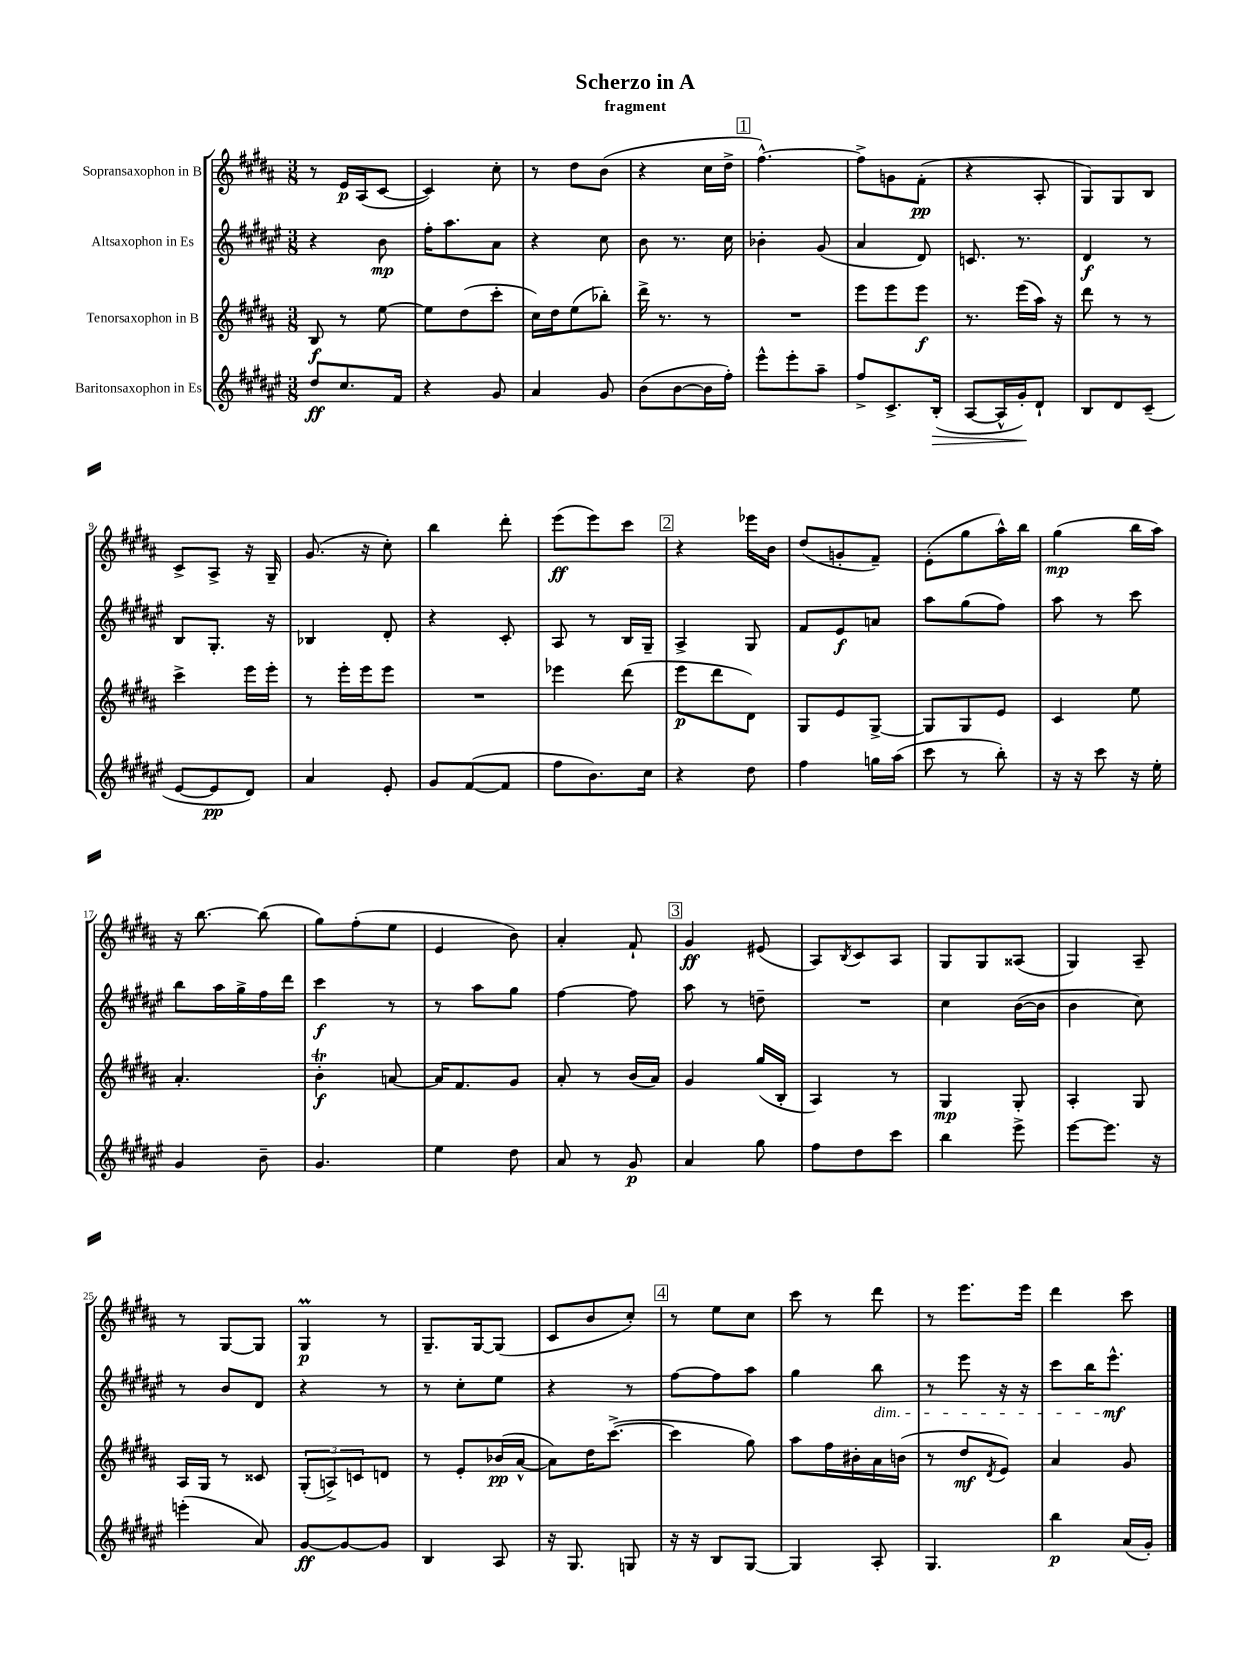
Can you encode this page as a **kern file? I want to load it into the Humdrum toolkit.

**kern	**kern	**kern	**kern
*staff4	*staff3	*staff2	*staff1
*clefG2	*clefG2	*clefG2	*clefG2
*k[f#c#g#d#a#e#]	*k[f#c#g#d#a#]	*k[f#c#g#d#a#e#]	*k[f#c#g#d#a#]
*M3/8	*M3/8	*M3/8	*M3/8
8dd#	8B	4r	8r
8.cc#	8r	.	16e
.	.	.	(16A#
.	[8ee	8b	[8c#
16f#	.	.	.
=	=	=	=
4r	8ee]	16ff#'	4c#])
.	.	8.aa#	.
.	(8dd#	.	.
8g#	8ccc#'	8a#	8cc#'
=	=	=	=
4a#	16cc#)	4r	8r
.	16dd#	.	.
.	(8ee	.	8dd#
8g#	8bb-')	8cc#	(8b
=	=	=	=
(8b	16ddd#^	8b	4r
.	8.r	.	.
[8b	.	8.r	.
16b]	8r	.	16cc#
16ff#')	.	16cc#	16dd#^
=	=	=	=
8eee#^^	4.r	4b-'	[4.ff#^^)
8eee#'	.	.	.
8aa#~	.	(8g#	.
=	=	=	=
8ff#^	8eee	4a#	8ff#^]
8.c#^	8eee	.	8g
.	8eee	8d#)	(8f#'
(16B'	.	.	.
=	=	=	=
[8A#	8.r	8.c	4r
16A#^^]	.	.	.
16g#')	(16eee	8.r	.
8d#`	16aa#)	.	8A#'
.	16r	.	.
=	=	=	=
8B	8ddd#	4d#	8G#)
8d#	8r	.	8G#
(8c#~	8r	8r	8B
=	=	=	=
[8e#	4ccc#^	8B	8c#^
8e#]	.	8.G#'	8A#^
8d#)	16eee	.	16r
.	16eee'	16r	16G#~
=	=	=	=
4a#	8r	4B-	(8.g#
.	16eee'	.	.
.	16eee	.	16r
8e#'	8eee	8d#'	8cc#')
=	=	=	=
8g#	4.r	4r	4bb
([8f#	.	.	.
8f#]	.	8c#'	8ddd#'
=	=	=	=
8ff#	4eee-	8A#	(8eee
8.b)	.	8r	8eee)
.	(8ddd#	16B	8ccc#
16cc#	.	16G#~	.
=	=	=	=
4r	8eee	4A#^	4r
.	8ddd#	.	.
8dd#	8d#)	8G#	16eee-
.	.	.	16b
=	=	=	=
4ff#	8G#	8f#	(8dd#
.	8e	8e#	8g'
16gg	[8G#^	8a	8f#~)
(16aa#	.	.	.
=	=	=	=
8ccc#	8G#]	8aa#	(8e'
8r	8G#	(8gg#	8gg#
8bb')	8e	8ff#)	16aa#^^)
.	.	.	16bb
=	=	=	=
16r	4c#	8aa#	(4gg#
16r	.	.	.
8ccc#	.	8r	.
16r	8ee	8ccc#	16bb
16ee#'	.	.	16aa#)
=	=	=	=
4g#	4.a#'	8bb	16r
.	.	.	[8.bb
.	.	16aa#	.
.	.	16gg#^	.
8b~	.	16ff#	(8bb]
.	.	16ddd#	.
=	=	=	=
4.g#	4b'	4ccc#	8gg#)
.	.	.	(8ff#'
.	[8a	8r	8ee
=	=	=	=
4ee#	16a]	8r	4e
.	8.f#	.	.
.	.	8aa#	.
8dd#	8g#	8gg#	8b)
=	=	=	=
8a#	8a#'	[4ff#	4a#'
8r	8r	.	.
8g#	(16b	8ff#]	8f#`
.	16a#)	.	.
=	=	=	=
4a#	4g#	8aa#	4g#
.	.	8r	.
8gg#	(16gg#	8dd~	(8e#
.	16B'	.	.
=	=	=	=
8ff#	4A#)	4.r	8A#)
.	.	.	8qB
8dd#	.	.	8c#
8ccc#	8r	.	8A#
=	=	=	=
4bb	4G#	4cc#	8G#
.	.	.	8G#
8eee#^	8G#'	([16b	(8A##
.	.	16b]	.
=	=	=	=
[8eee#	4A#'	4b	4G#)
8.eee#]	.	.	.
.	8G#	8cc#)	8A#~
16r	.	.	.
=	=	=	=
(4eee'	16A#	8r	8r
.	16G#	.	.
.	8r	8b	[8G#
8a#)	8c##	8d#	8G#]
=	=	=	=
[8g#	(12G#'	4r	4G#
.	12A^)	.	.
8g#_	.	.	.
.	12c	.	.
8g#]	8d	8r	8r
=	=	=	=
4B	8r	8r	8.G#~
.	8e'	8cc#'	.
.	.	.	[16G#
8A#	(16b-	8ee#	(8G#]
.	[16a#^^	.	.
=	=	=	=
16r	8a#])	4r	8c#
8.G#	.	.	.
.	16dd#	.	8b
.	([8.ccc#^	.	.
8G	.	8r	8cc#')
=	=	=	=
16r	4ccc#]	[8ff#	8r
16r	.	.	.
8B	.	8ff#]	8ee
[8G#	8gg#)	8aa#	8cc#
=	=	=	=
4G#]	8aa#	4gg#	8ccc#
.	16ff#	.	8r
.	16b#'	.	.
8A#'	16a#	8bb	8ddd#
.	(16b	.	.
=	=	=	=
4.G#	8r	8r	8r
.	8dd#	8eee#	8.eee
.	8qd#	.	.
.	8e)	16r	.
.	.	16r	16eee
=	=	=	=
4bb	4a#	8ccc#	4ddd#
.	.	16bb	.
.	.	8.eee#^^	.
(16a#	8g#	.	8ccc#
16g#')	.	.	.
==	==	==	==
*-	*-	*-	*-
